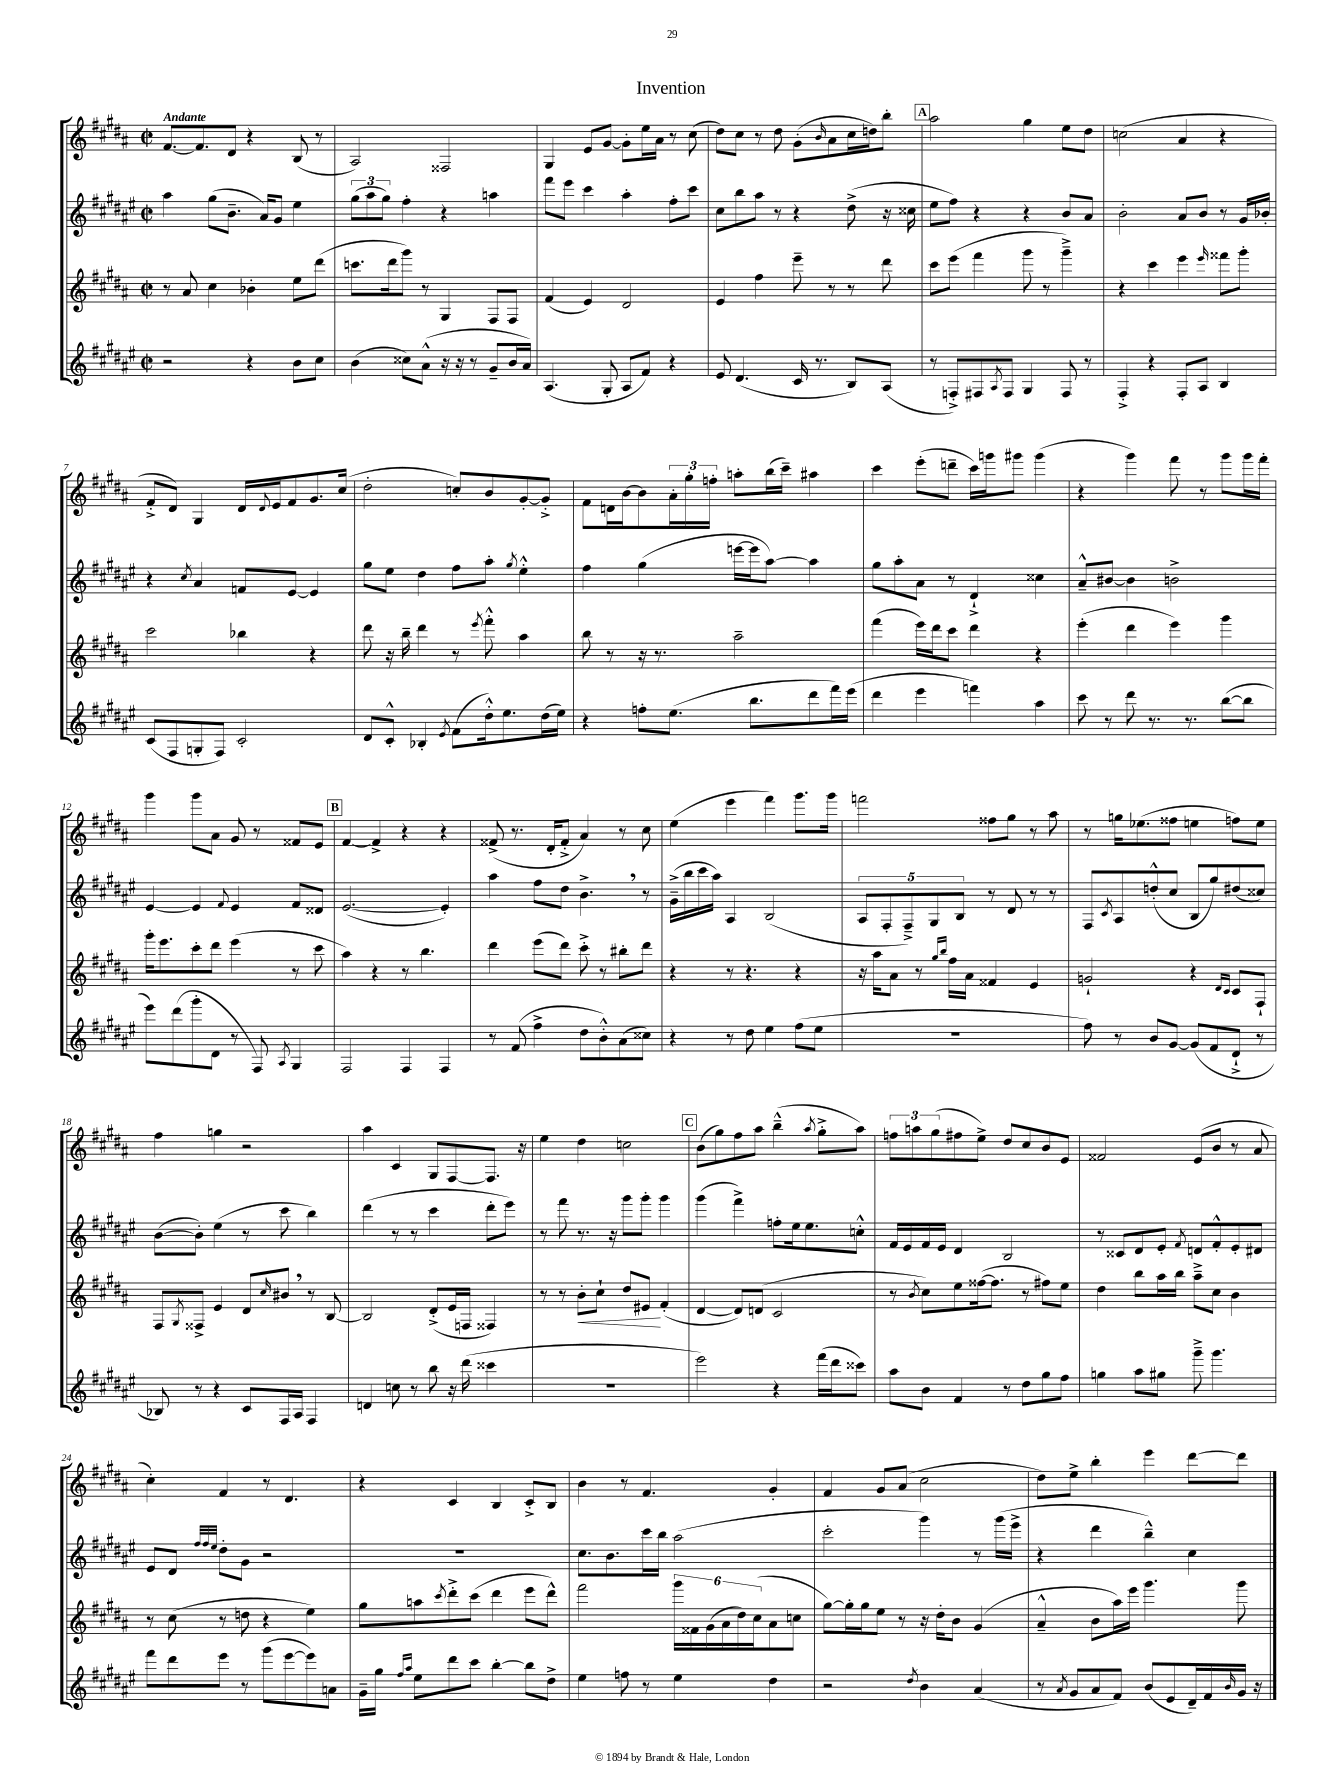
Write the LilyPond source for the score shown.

\header { title = "Invention" }
<<
\new StaffGroup <<
\new Staff = "s0" {
    \clef treble \key b \major \defaultTimeSignature \time 2/2 \tempo "Andante"
    fis'8.~ fis'8. dis'8 r4 b8( r8 |
    ais2) fisis2 |
    gis4 e'8 gis'8~ gis'8-. e''16 ais'16 r8 cis''8( |
    dis''8) cis''8 r8 dis''8 gis'8-.( \grace { b'16 } ais'8 cis''16 d''16) b''8-. |
    \mark \markup { \box "A" } ais''2 gis''4 e''8 dis''8 |
    c''2( ais'4 r4 |
    fis'8-.-> dis'8) gis4 dis'16 \appoggiatura { dis'8 } e'16 fis'8 gis'8. cis''16( |
    dis''2-. c''8-.) b'8 gis'8~-. gis'8-.-> |
    fis'8 d'16 b'16~ b'8 \tuplet 3/2 { ais'16-. gis''16-. f''16-. } a''8-. b''16( cis'''16--) ais''4 |
    cis'''4 e'''8-.( d'''8-- cis'''16) g'''16 gis'''8 gis'''4( |
    r4 gis'''4) fis'''8 r8 gis'''8 gis'''16 fis'''16-. |
    gis'''4 gis'''8 ais'8 gis'8 r8 fisis'8 e'8 |
    \mark \markup { \box "B" } fis'4~ fis'4-> r4 r4 |
    fisis'8->( r8. dis'16-. fisis'8-.-> ais'4) r8 cis''8 |
    e''4( e'''4 fis'''4) gis'''8. gis'''16 |
    f'''2 fisis''8 gis''8 r8 ais''8 |
    r8 g''16 ees''8.( fisis''8 e''4 f''8) e''8 |
    fis''4 g''4 r2 |
    ais''4 cis'4 gis8 fis8~ fis8. r16 |
    e''4 dis''4 c''2 |
    \mark \markup { \box "C" } b'8( gis''8) fis''8 ais''8 b''4---^( \acciaccatura { ais''8 } gis''8-.-> ais''8) |
    \tuplet 3/2 { f''8 a''8 gis''8( } fis''8 e''8->) dis''8 cis''8 b'8 e'8 |
    fisis'2 e'8( b'8 r8 ais'8 |
    cis''4-.) fis'4 r8 dis'4. |
    r4 cis'4 b4 cis'8-.-> b8 |
    b'4 r8 fis'4. gis'4-. |
    fis'4 gis'8 ais'8( cis''2 |
    dis''8) e''8-> b''4-. e'''4 dis'''8~ dis'''8 \bar "|." |
}
\new Staff = "s1" {
    \clef treble \key fis \major \defaultTimeSignature \time 2/2
    ais''4 gis''8( b'8.-- ais'16) gis'8 eis''4 |
    \tuplet 3/2 { gis''8( ais''8 gis''8) } fis''4-. r4 a''4 |
    fis'''8 eis'''8 cis'''4 ais''4-. fis''8-. cis'''8 |
    cis''8 b''8 ais''8 r8 r4 dis''8->( r16 cisis''16 |
    \mark \markup { \box "A" } eis''8 fis''8) r4 r4 b'8 ais'8 |
    b'2-. ais'8 b'8 r8 gis'16 bes'16-. |
    r4 \acciaccatura { cis''8 } ais'4 f'8 eis'8~ eis'4 |
    gis''8 eis''8 dis''4 fis''8 ais''8-. \acciaccatura { gis''8 } eis''4-.-^ |
    fis''4 gis''4( e'''16~ e'''16 ais''8~) ais''4 |
    gis''8 ais''8-. ais'8 r8 dis'4-!-> cisis''4 |
    ais'8---^ bis'8~ bis'4 b'2-> |
    eis'4~ eis'4 \appoggiatura { fis'8 } eis'4 fis'8 disis'8 |
    \mark \markup { \box "B" } eis'2.~( eis'4-.) |
    ais''4 fis''8 dis''8 b'4.-> \breathe r8 |
    gis'16--->( b''16 cis'''16 ais''16) ais4 b2( |
    \tuplet 5/4 { ais8 fis8-. fis8--->) gis8 b8 } r8 dis'8 r8 r8 |
    fis8 \acciaccatura { cis'8 } ais8 d''8-.-^( cis''8 b8 gis''8) dis''8( cisis''8) |
    b'8~( b'8-.) eis''4( r8 cis'''8 b''4) |
    dis'''4( r8 r8 cis'''4 dis'''8-. eis'''8) |
    r8 fis'''8 r8. r16 gis'''8 gis'''8-. gis'''4 |
    \mark \markup { \box "C" } gis'''4( fis'''4->) f''8-. eis''16 eis''8. c''8-.-^ |
    fis'16 eis'16 fis'16 eis'16 dis'4 b2 |
    r8 cisis'8 dis'8 eis'8-. \acciaccatura { fis'8 } d'8 fis'8-.-^ eis'8-. dis'8 |
    eis'8 dis'8 \grace { fis''32 fis''32 eis''32 } dis''8-. gis'8 r2 |
    R1 |
    cis''8. b'8. cis'''16 b''16 ais''2( |
    cis'''2-. gis'''4) r8 gis'''16( eis'''16-> |
    r4 dis'''4 b''4---^) cis''4 \bar "|." |
}
\new Staff = "s2" {
    \clef treble \key b \major \defaultTimeSignature \time 2/2
    r8 ais'8 cis''4 bes'4-. e''8 dis'''8( |
    c'''8. dis'''16 gis'''8) r8 gis4 fis8 fis8 |
    fis'4( e'4) dis'2 |
    e'4 fis''4 e'''8-- r8 r8 dis'''8 |
    \mark \markup { \box "A" } cis'''8 e'''8( fis'''4 gis'''8 r8 gis'''4--->) |
    r4 cis'''4 e'''4 \grace { e'''16 } fisis'''8 gis'''8-. |
    cis'''2 bes''4 r4 |
    dis'''8 r16 b''16-- dis'''4 r8 \acciaccatura { e'''8 } fis'''8-.-^ ais''4 |
    b''8 r8 r16 r8. ais''2-- |
    fis'''4( e'''16) dis'''16 cis'''8 dis'''4 r4 |
    e'''4-.( dis'''4 e'''4) gis'''4 |
    gis'''16-. e'''8. cis'''8-. dis'''8 e'''4( r8 cis'''8 |
    \mark \markup { \box "B" } ais''4) r4 r8 b''4. |
    dis'''4 e'''8( dis'''8) cis'''8-.-> r8 bis''8-. dis'''8 |
    r4 r8 r4. r4 |
    r16 ais''16 ais'8 r8 \grace { gis''16 b''16 } fis''16 ais'16 fisis'4 e'4 |
    g'2-! r4 \grace { dis'16 cis'16 } cis'8 fis8-! |
    fis8 \acciaccatura { gis8 } fisis8-> e'4 dis'8 \grace { cis''16 } bis'8 \breathe r8 b8~ |
    b2 dis'8-.->( e'16 f16 fisis4) |
    r8 r8 b'8-.\< cis''8-! dis''8 eis'8\! fis'4-.( |
    \mark \markup { \box "C" } dis'4~ dis'8) d'8( cis'2 |
    r8 \acciaccatura { b'8 } cis''8) e''8 fisis''16~( fisis''8. r8 fis''8) e''8 |
    dis''4 b''8 ais''16 b''16 ais''8---> cis''8 b'4 |
    r8 cis''8( r8 d''8 r4 e''4) |
    gis''8 a''8 \acciaccatura { cis'''8 } dis'''8-.-> cis'''8( dis'''4 e'''8 dis'''8-^) |
    fis'''2 \tuplet 6/4 { gis'''16 fisis'16 gis'16( ais'16 dis''16) cis''16( } ais'8 c''8 |
    gis''8~) gis''16-. gis''16 e''8 r8 r16 dis''16-. b'8 gis'4( |
    ais'4---^ b'8 ais''16) e'''16 gis'''4. gis'''8 \bar "|." |
}
\new Staff = "s3" {
    \clef treble \key fis \major \defaultTimeSignature \time 2/2
    r2 r4 b'8 cis''8 |
    b'4( cisis''8) ais'8-^( r16 r16 r8 gis'8-- b'16 ais'16) |
    ais4.( gis8-. ais8 fis'8) r4 |
    eis'8 dis'4.( cis'16 r8. b8) ais8( |
    \mark \markup { \box "A" } r8 f8-.->) fis8 \acciaccatura { ais8 } fis8 gis4 fis8 r8 |
    fis4-.-> r4 fis8-. ais8 b4 |
    cis'8( fis8 g8-. fis8) cis'2-. |
    dis'8 cis'8-.-^ bes4-. \acciaccatura { eis'8 } fis'8( dis''16-.-^) eis''8. dis''16( eis''16) |
    r4 f''8-. eis''8.( b''8. dis'''8 fis'''16) eis'''16( |
    dis'''4 eis'''4 f'''4) ais''4 |
    cis'''8 r8 dis'''8 r8. r8. b''8~( b''8 |
    eis'''8) dis'''8( gis'''8-. dis'8 r8 fis8) \acciaccatura { ais8 } gis4 |
    \mark \markup { \box "B" } fis2 fis4 fis4 |
    r8 fis'8( fis''4-> dis''8 b'8-.-^) ais'8( cisis''8) |
    r4 r8 dis''8 eis''4 fis''8( eis''8 |
    R1 |
    fis''8) r8 b'8 gis'8~ gis'8( fis'8 dis'8-!-> r8 |
    bes8) r8 r4 cis'8 fis16 ais16 fis4 |
    d'4 c''8 r8 b''8 r16 dis'''16( cisis'''4 |
    R1 |
    \mark \markup { \box "C" } eis'''2) r4 fis'''16( dis'''16 cisis'''8) |
    ais''8 b'8 fis'4 r8 dis''8 gis''8 fis''8 |
    g''4 ais''8 gis''8 gis'''8---> gis'''4. |
    fis'''8 dis'''8 eis'''8 r8 gis'''8( eis'''8~ eis'''8) a'8 |
    gis'16-- gis''16 \grace { fis''16 ais''16 } eis''8 dis'''8 cis'''8 b''4~-. b''8 dis''8-> |
    eis''4 f''8 r8 eis''4 dis''4 |
    r2 \acciaccatura { dis''8 } b'4 ais'4( |
    r8 \acciaccatura { ais'8 } gis'8 ais'8 fis'8) b'8( eis'8 dis'16--) fis'16 \grace { b'16 } gis'16 r16 \bar "|." |
}
>>
>>
